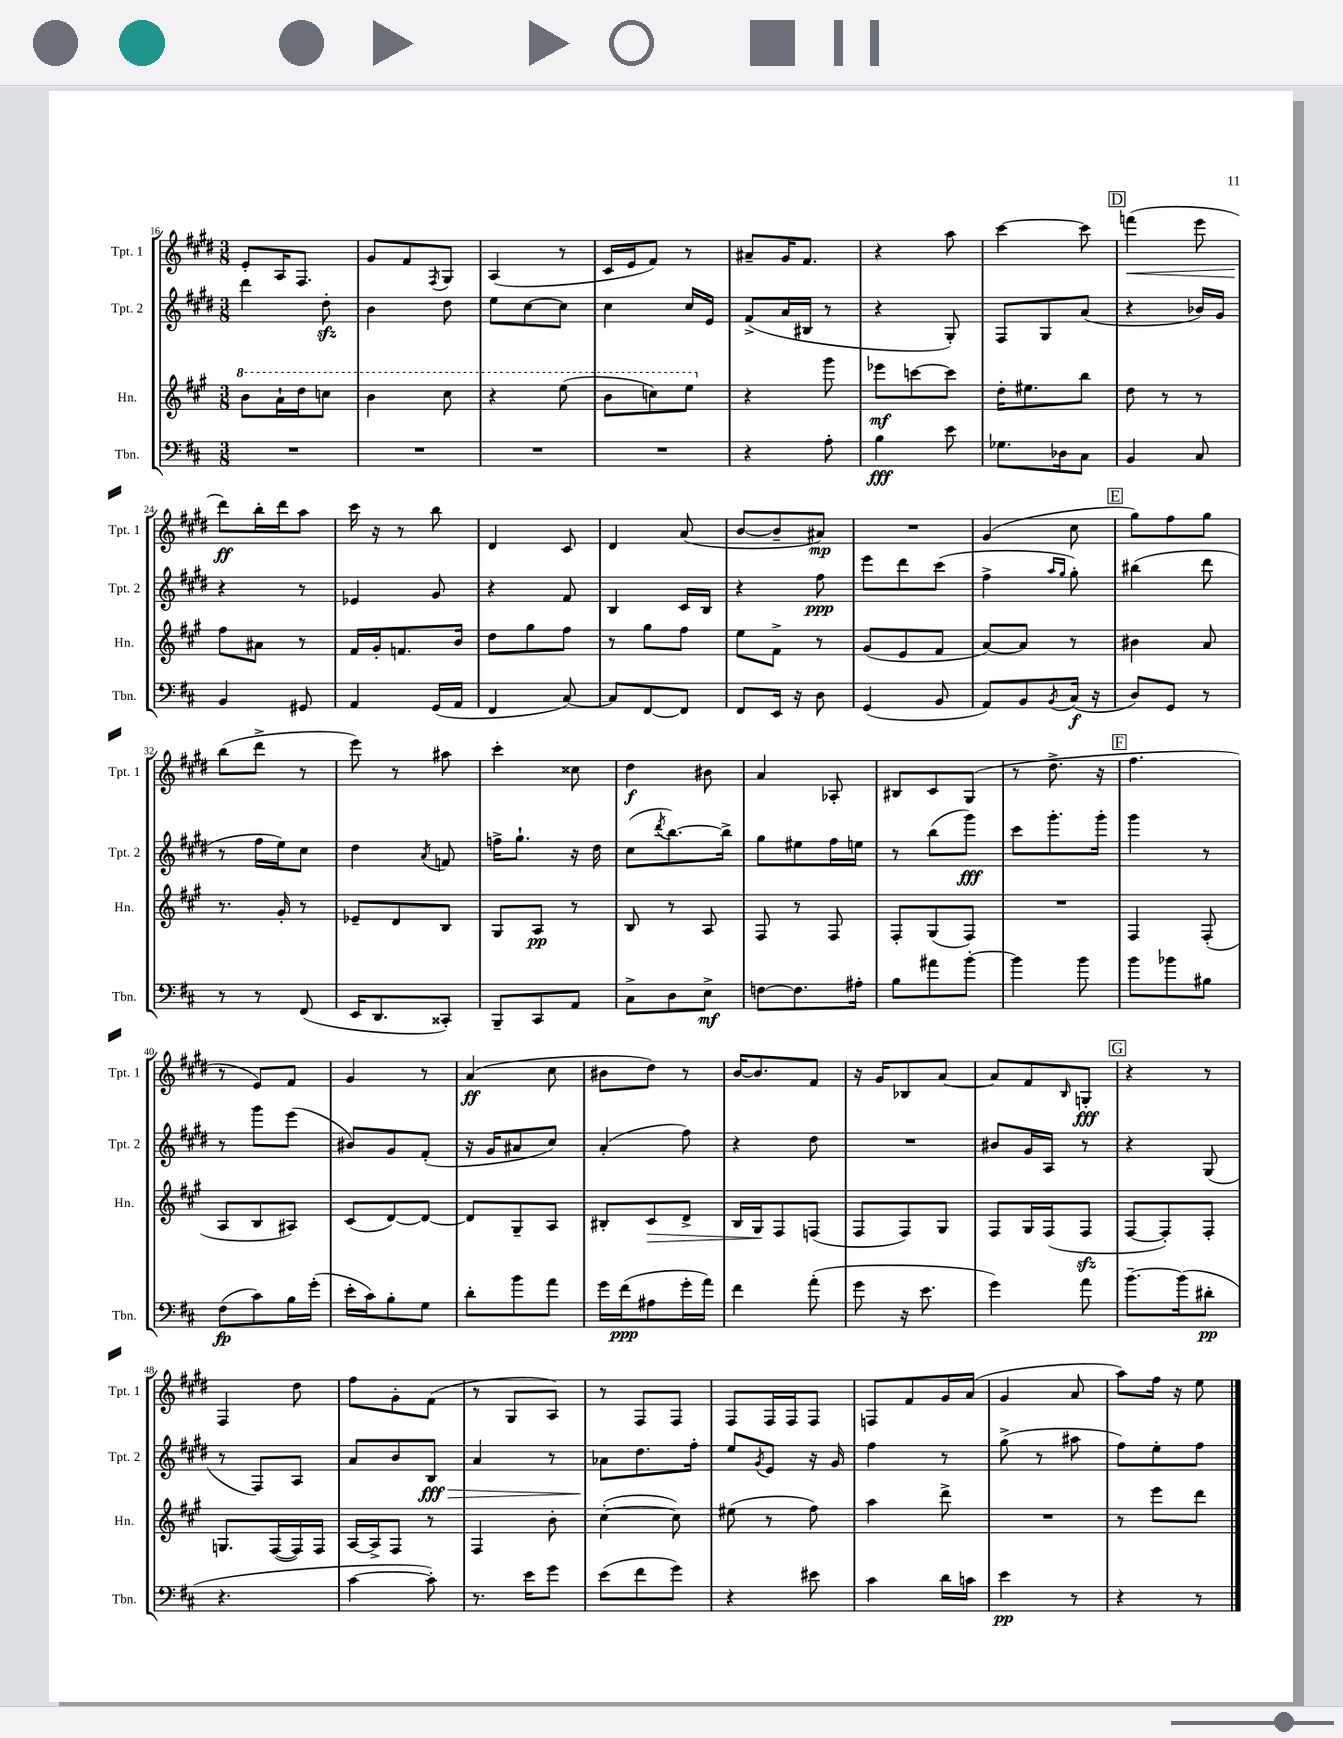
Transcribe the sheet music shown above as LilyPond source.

<<
\new StaffGroup <<
\new Staff = "s0" \with { instrumentName = "Tpt. 1" shortInstrumentName = "Tpt. 1" } {
    \clef treble \key e \major \numericTimeSignature \time 3/8
    e'8-. a16 fis8. |
    gis'8 fis'8 \acciaccatura { fis8 } gis8 |
    a4( r8 |
    cis'16 e'16 fis'8) r8 |
    ais'8-- gis'16 fis'8. |
    r4 a''8 |
    cis'''4~ cis'''8 |
    \mark \markup { \box "D" } f'''4\<( e'''8 |
    dis'''8\ff\!) b''16-. dis'''16 a''8 |
    cis'''16 r16 r8 b''8 |
    dis'4 cis'8 |
    dis'4 a'8( |
    b'8~ b'8-- ais'8\mp) |
    R4. |
    gis'4( cis''8 |
    \mark \markup { \box "E" } gis''8) fis''8 gis''8 |
    b''8( dis'''8-> r8 |
    e'''8) r8 ais''8 |
    cis'''4-. cisis''8 |
    dis''4\f bis'8 |
    a'4 aes8-. |
    bis8 cis'8 gis8( |
    r8 dis''8.-> r16 |
    \mark \markup { \box "F" } fis''4. |
    r8 e'8) fis'8 |
    gis'4 r8 |
    a'4\ff( cis''8 |
    bis'8 dis''8) r8 |
    b'16~ b'8. fis'8 |
    r16 gis'16 bes8 a'8~ |
    a'8 fis'8 \grace { b16 } g8-.\fff |
    \mark \markup { \box "G" } r4 r8 |
    fis4 dis''8 |
    fis''8 gis'8-. fis'8( |
    r8 gis8 a8) |
    r8 fis8 fis8 |
    fis8 fis16 fis16 fis8 |
    f8 fis'8 gis'16 a'16( |
    gis'4 a'8 |
    a''8) fis''16 r16 e''8 \bar "|." |
}
\new Staff = "s1" \with { instrumentName = "Tpt. 2" shortInstrumentName = "Tpt. 2" } {
    \clef treble \key e \major \numericTimeSignature \time 3/8
    dis'''4 dis''8-.\sfz |
    b'4 dis''8 |
    e''8 cis''8~ cis''8 |
    cis''4 cis''16 e'16 |
    fis'8->( a'16 bis16 r8 |
    r4 gis8-.) |
    fis8 gis8 a'8( |
    \mark \markup { \box "D" } r4 bes'16) gis'16 |
    r4 r8 |
    ees'4 gis'8 |
    r4 fis'8 |
    b4 cis'16 b16 |
    r4 fis''8\ppp |
    e'''8 dis'''8 cis'''8( |
    fis''4-> \grace { a''16 gis''16 } gis''8-.) |
    \mark \markup { \box "E" } bis''4( dis'''8 |
    r8 fis''16 e''16) cis''8 |
    dis''4 \acciaccatura { a'8 } f'8 |
    f''16-> gis''8.-! r16 dis''16 |
    cis''8( \acciaccatura { dis'''8 } b''8.~) b''16-> |
    gis''8 eis''8 fis''16 e''16 |
    r8 b''8( gis'''8\fff) |
    cis'''8 gis'''8.-. gis'''16-. |
    \mark \markup { \box "F" } gis'''4 r8 |
    r8 gis'''8 e'''8( |
    bis'8) gis'8 fis'8-.( |
    r16 gis'16 ais'8 cis''8) |
    a'4-.( fis''8) |
    r4 dis''8 |
    R4. |
    bis'8 gis'16 a16 r8 |
    \mark \markup { \box "G" } r4 gis8( |
    r8 fis8) a8 |
    a'8 b'8 b8\fff\> |
    a'4 r8 |
    aes'8\! dis''8. fis''16-. |
    e''8 \acciaccatura { gis'8 } e'8 r16 gis'16 |
    fis''4 r8 |
    gis''8->( r8 ais''8 |
    fis''8) e''8-. fis''8 \bar "|." |
}
\new Staff = "s2" \with { instrumentName = "Hn." shortInstrumentName = "Hn." } {
    \clef treble \key a \major \numericTimeSignature \time 3/8
    \ottava #1 b''8 a''16-! d'''16 c'''8 |
    b''4 cis'''8 |
    r4 e'''8( |
    b''8 c'''8) e'''8 \ottava #0 |
    r4 gis'''8 |
    ees'''8\mf c'''8~ c'''8 |
    d''16-. eis''8. b''8 |
    \mark \markup { \box "D" } d''8 r8 r8 |
    fis''8 ais'8 r8 |
    fis'16 gis'16-. f'8. b'16 |
    d''8 gis''8 fis''8 |
    r8 gis''8 fis''8 |
    e''8 fis'8-> r8 |
    gis'8( e'8 fis'8 |
    a'8~) a'8 r8 |
    \mark \markup { \box "E" } bis'4 a'8 |
    r8. gis'16-. r8 |
    ees'8-- d'8 b8 |
    gis8 a8\pp r8 |
    b8 r8 a8 |
    fis8 r8 fis8 |
    fis8-. gis8( fis8) |
    R4. |
    \mark \markup { \box "F" } fis4 fis8-.( |
    a8 b8 ais8) |
    cis'8( d'8~) d'8~ |
    d'8 gis8-- a8 |
    bis8-. cis'8\> d'8-> |
    b16 gis16\! fis8 f8( |
    fis8 fis8) gis8 |
    fis8 gis16 fis16( fis8\sfz |
    \mark \markup { \box "G" } fis8~ fis8-.) fis8-. |
    g8. fis16~( fis16) fis16 |
    a16~ a16-> fis8 r8 |
    fis4 b'8-. |
    cis''4~-.( cis''8) |
    eis''8( r8 fis''8) |
    a''4 d'''8-> |
    R4. |
    r8 e'''8 d'''8 \bar "|." |
}
\new Staff = "s3" \with { instrumentName = "Tbn." shortInstrumentName = "Tbn." } {
    \clef bass \key d \major \numericTimeSignature \time 3/8
    R4. |
    R4. |
    R4. |
    R4. |
    r4 a8-. |
    b4\fff e'8 |
    ges8. des16 cis8 |
    \mark \markup { \box "D" } b,4 cis8 |
    b,4 gis,8 |
    a,4 g,16( a,16 |
    fis,4 cis8~) |
    cis8 fis,8~ fis,8 |
    fis,8 e,16 r16 d8 |
    g,4( b,8 |
    a,8) b,8 \acciaccatura { b,8 } cis16\f( r16 |
    \mark \markup { \box "E" } d8) g,8 r8 |
    r8 r8 fis,8( |
    e,16 d,8. cisis,8-.) |
    b,,8-- cis,8 a,8 |
    cis8-> d8 e8->\mf |
    f8~ f8. ais16-. |
    b8 ais'8 b'8~-. |
    b'4 b'8 |
    \mark \markup { \box "F" } b'8 bes'8 bis8 |
    fis8\fp( cis'8) b16 g'16-.( |
    e'16-. cis'16) b8-. g8 |
    d'8-. b'8 a'8 |
    g'16 fis'16\ppp( ais8 g'16-. a'16) |
    fis'4 a'8-.( |
    g'8 r16 e'8. |
    g'4) a'8 |
    \mark \markup { \box "G" } b'8.~-- b'16( dis'8-.\pp |
    r4. |
    cis'4~ cis'8-.) |
    r8. e'16 g'8 |
    e'8( fis'8 g'8) |
    r4 eis'8 |
    cis'4 d'16 c'16 |
    e'4\pp r8 |
    r4 r8 \bar "|." |
}
>>
>>
\layout { \context { \Score currentBarNumber = #16 } }
